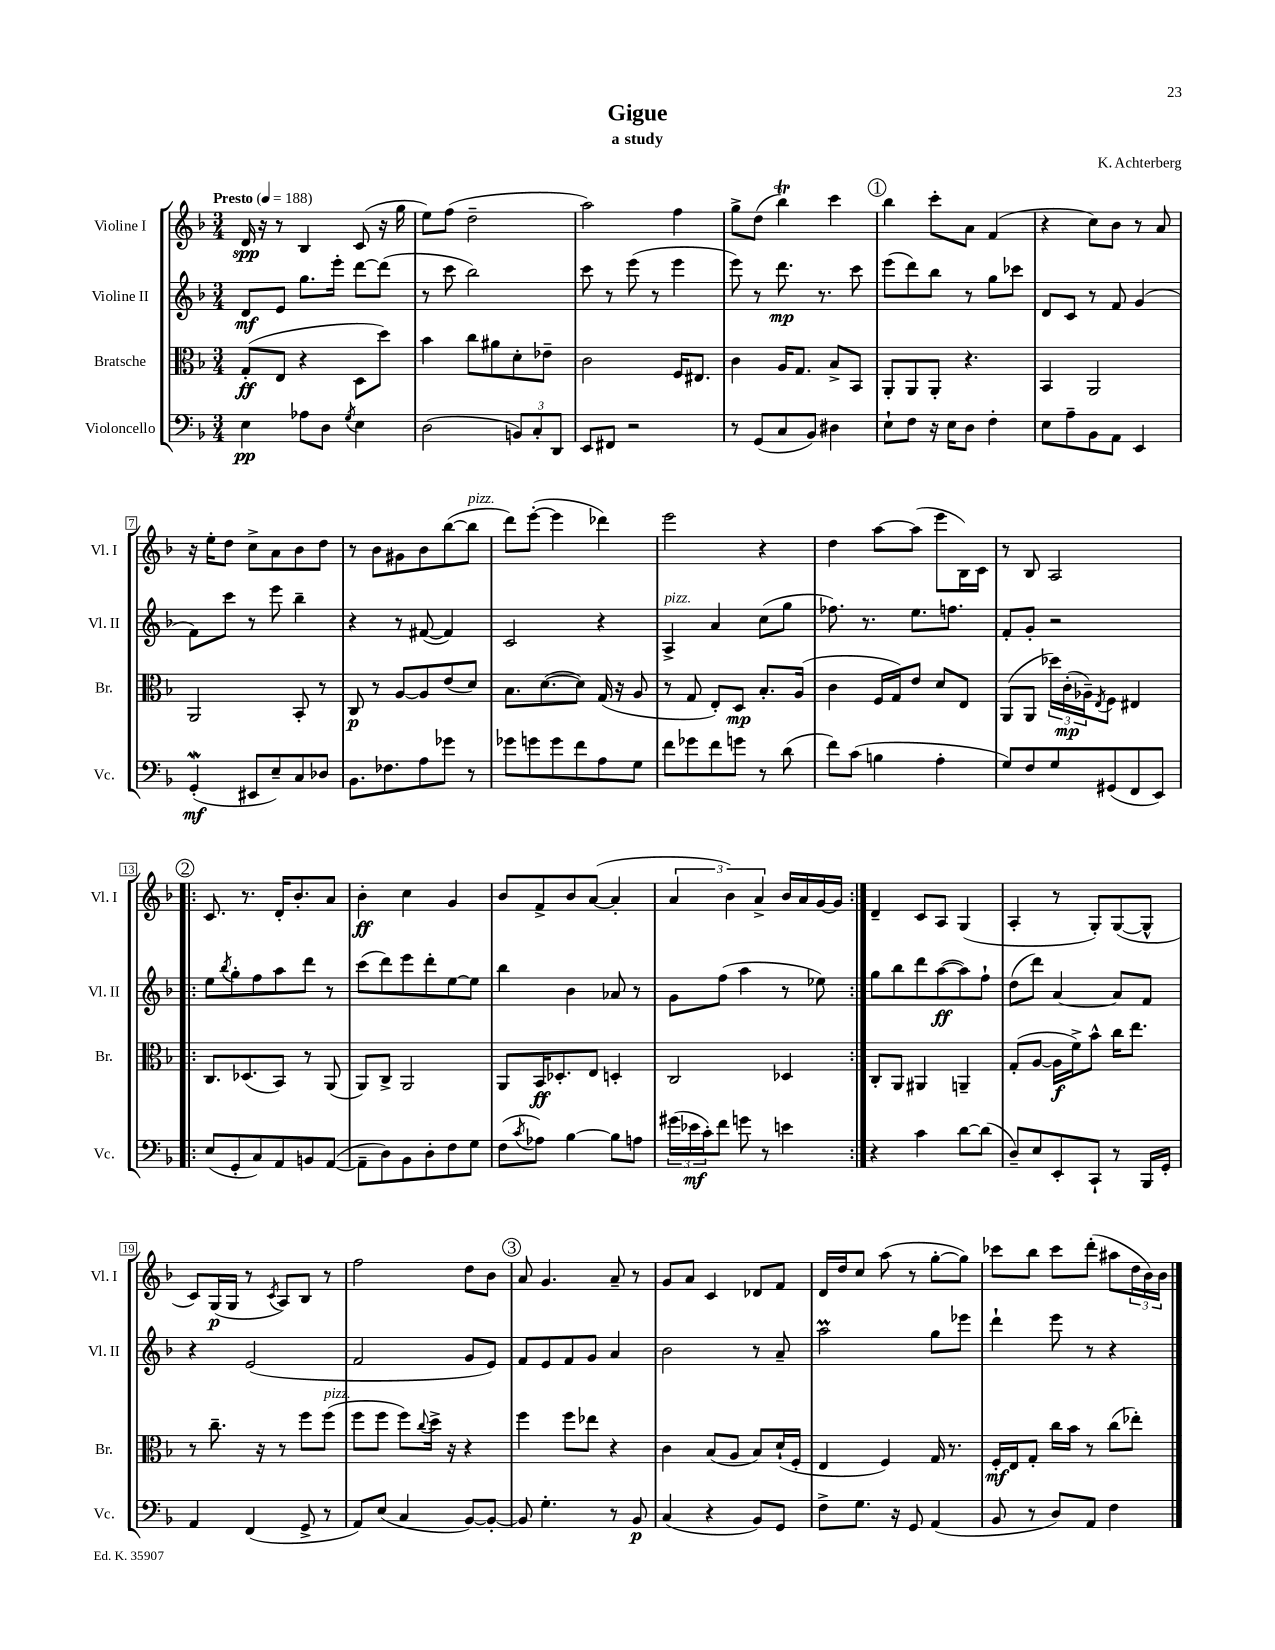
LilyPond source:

\header { title = "Gigue" composer = "K. Achterberg" subtitle = "a study" }
<<
\new StaffGroup <<
\new Staff = "s0" \with { instrumentName = "Violine I" shortInstrumentName = "Vl. I" } {
    \clef treble \key f \major \numericTimeSignature \time 3/4 \tempo "Presto" 4 = 188
    d'16\spp r16 r8 bes4 c'8( r16 g''16 |
    e''8) f''8( d''2-- |
    a''2) f''4 |
    g''8-> d''8( bes''4\trill) c'''4 |
    \mark \markup { \circle "1" } bes''4 c'''8-. a'8 f'4( |
    r4 c''8) bes'8 r8 a'8 |
    r16 e''16-. d''8 c''8-> a'8 bes'8 d''8 |
    r8 bes'8 gis'8 bes'8 bes''8~( bes''8^\markup { \italic "pizz." } |
    d'''8) e'''8~-.( e'''4 des'''4) |
    e'''2 r4 |
    d''4 a''8~ a''8( e'''8 bes16) c'16 |
    r8 bes8 a2 |
    \repeat volta 2 { \mark \markup { \circle "2" } c'8. r8. d'16-. bes'8.-. a'8 |
    bes'4-.\ff c''4 g'4 |
    bes'8 f'8-> bes'8 a'8~( a'4-. |
    \tuplet 3/2 { a'4 bes'4) a'4-> } bes'16 a'16 g'16~ g'16 | }
    d'4-- c'8 a8 g4( |
    a4-. r8 g8-.) g8~( g8-^ |
    c'8) g16\p( g16 r8 \acciaccatura { c'8 } a8) bes8 r8 |
    f''2 d''8 bes'8 |
    \mark \markup { \circle "3" } a'8 g'4. a'8-- r8 |
    g'8 a'8 c'4 des'8 f'8 |
    d'16 d''16 c''8 a''8( r8 g''8~-. g''8) |
    ces'''8 bes''8 ces'''8 d'''8-.( ais''8 \tuplet 3/2 { d''16 bes'16) bes'16 } \bar "|." |
}
\new Staff = "s1" \with { instrumentName = "Violine II" shortInstrumentName = "Vl. II" } {
    \clef treble \key f \major \numericTimeSignature \time 3/4
    d'8\mf e'8 g''8. e'''16-. d'''8~ d'''8( |
    r8 c'''8 bes''2) |
    c'''8 r8 e'''8( r8 e'''4 |
    e'''8) r8 d'''8.\mp r8. c'''8 |
    \mark \markup { \circle "1" } e'''8( d'''8) bes''8 r8 g''8 ces'''8 |
    d'8 c'8 r8 f'8 g'4( |
    f'8) c'''8 r8 e'''8 bes''4-- |
    r4 r8 fis'8~( fis'4) |
    c'2 r4 |
    a4->^\markup { \italic "pizz." } a'4 c''8( g''8 |
    fes''8.) r8. e''8. f''8. |
    f'8-. g'8-. r2 |
    \repeat volta 2 { \mark \markup { \circle "2" } e''8 \acciaccatura { bes''8 } g''8-. f''8 a''8 d'''8 r8 |
    c'''8( d'''8) e'''8 d'''8-. e''8~ e''8 |
    bes''4 bes'4 aes'8 r8 |
    g'8 f''8( a''4 r8 ees''8) | }
    g''8 bes''8 d'''8 a''8~\ff( a''8) f''8-! |
    d''8( d'''8) a'4~ a'8 f'8 |
    r4 e'2( |
    f'2 g'8 e'8) |
    \mark \markup { \circle "3" } f'8 e'8 f'8 g'8 a'4 |
    bes'2 r8 a'8-- |
    a''2\prall g''8 ees'''8 |
    d'''4-! e'''8 r8 r4 \bar "|." |
}
\new Staff = "s2" \with { instrumentName = "Bratsche" shortInstrumentName = "Br." } {
    \clef alto \key f \major \numericTimeSignature \time 3/4
    g8-.\ff( e8 r4 d8 d''8) |
    bes'4 c''8 ais'8 d'8-. ees'8-- |
    c'2 f16 eis8. |
    c'4 a16 g8. bes8-> bes,8 |
    \mark \markup { \circle "1" } a,8-. a,8 a,8-. r4. |
    bes,4 a,2 |
    a,2 bes,8-. r8 |
    c8\p r8 a8~ a8 e'8( d'8) |
    bes8. d'8.~( d'8) g16( r16 a8 |
    r8 g8 e8-.) d8\mp bes8.-. a16( |
    c'4 f16 g16) e'8 d'8 e8 |
    a,8( a,8 \tuplet 3/2 { des''16) c'16-.\mp( aes16--) } \acciaccatura { e8 } f8 eis4 |
    \repeat volta 2 { \mark \markup { \circle "2" } c8. des8.( bes,8) r8 a,8( |
    a,8) c8-> a,2 |
    a,8 bes,16\ff des8.-. e8 d4-. |
    c2 des4 | }
    c8-. a,8 ais,4 a,4-- |
    g8-.( a8~ a16\f f'16->) bes'8-^ c''16 e''8. |
    r8 c''8.-- r16 r8 f''8 f''8^\markup { \italic "pizz." }( |
    f''8 f''8 f''8) \appoggiatura { c''8 } d''16-> r16 r4 |
    \mark \markup { \circle "3" } f''4 f''8 ees''8 r4 |
    c'4 bes8( a8 bes8) d'16-!( f16-. |
    e4 f4) g16 r8. |
    f16-.\mf e16 g8-. c''16 bes'16 r8 c''8( ees''8-.) \bar "|." |
}
\new Staff = "s3" \with { instrumentName = "Violoncello" shortInstrumentName = "Vc." } {
    \clef bass \key f \major \numericTimeSignature \time 3/4
    e4\pp aes8 d8 \acciaccatura { g8 } e4 |
    d2( \tuplet 3/2 { b,8) c8-. d,8 } |
    e,8 fis,8 r2 |
    r8 g,8( c8 bes,8) dis4 |
    \mark \markup { \circle "1" } e8-! f8 r16 e16 d8 f4-. |
    e8 a8-- bes,8 a,8 e,4 |
    g,4-.\mordent\mf( eis,8 e8--) c8 des8 |
    bes,8. fes8. a8 ges'8 r8 |
    ges'8 g'8 g'8 f'8 a8 g8 |
    f'8 ges'8 f'8 g'8 r8 d'8( |
    f'8) c'8( b4 a4-. |
    g8) f8 g8 gis,8( f,8 e,8) |
    \repeat volta 2 { \mark \markup { \circle "2" } e8( g,8-. c8) a,8 b,8 a,8~( |
    a,8-- d8) bes,8 d8-. f8 g8 |
    f8( \acciaccatura { c'8 } aes8) bes4~ bes8 a8 |
    \tuplet 3/2 { gis'16( ees'16\mf c'16-.) } f'8 g'8 r8 e'4 | }
    r4 c'4 d'8~ d'8( |
    d8--) e8 e,8-. c,8-! r8 bes,,16 g,16-. |
    a,4 f,4( g,8-> r8 |
    a,8) e8( c4 bes,8~) bes,8~-. |
    \mark \markup { \circle "3" } bes,8 g4.-. r8 bes,8\p |
    c4( r4 bes,8) g,8 |
    f8-> g8. r16 g,8 a,4( |
    bes,8 r8 d8) a,8 f4 \bar "|." |
}
>>
>>
\layout { \context { \Score \override BarNumber.stencil = #(make-stencil-boxer 0.1 0.3 ly:text-interface::print) } }
